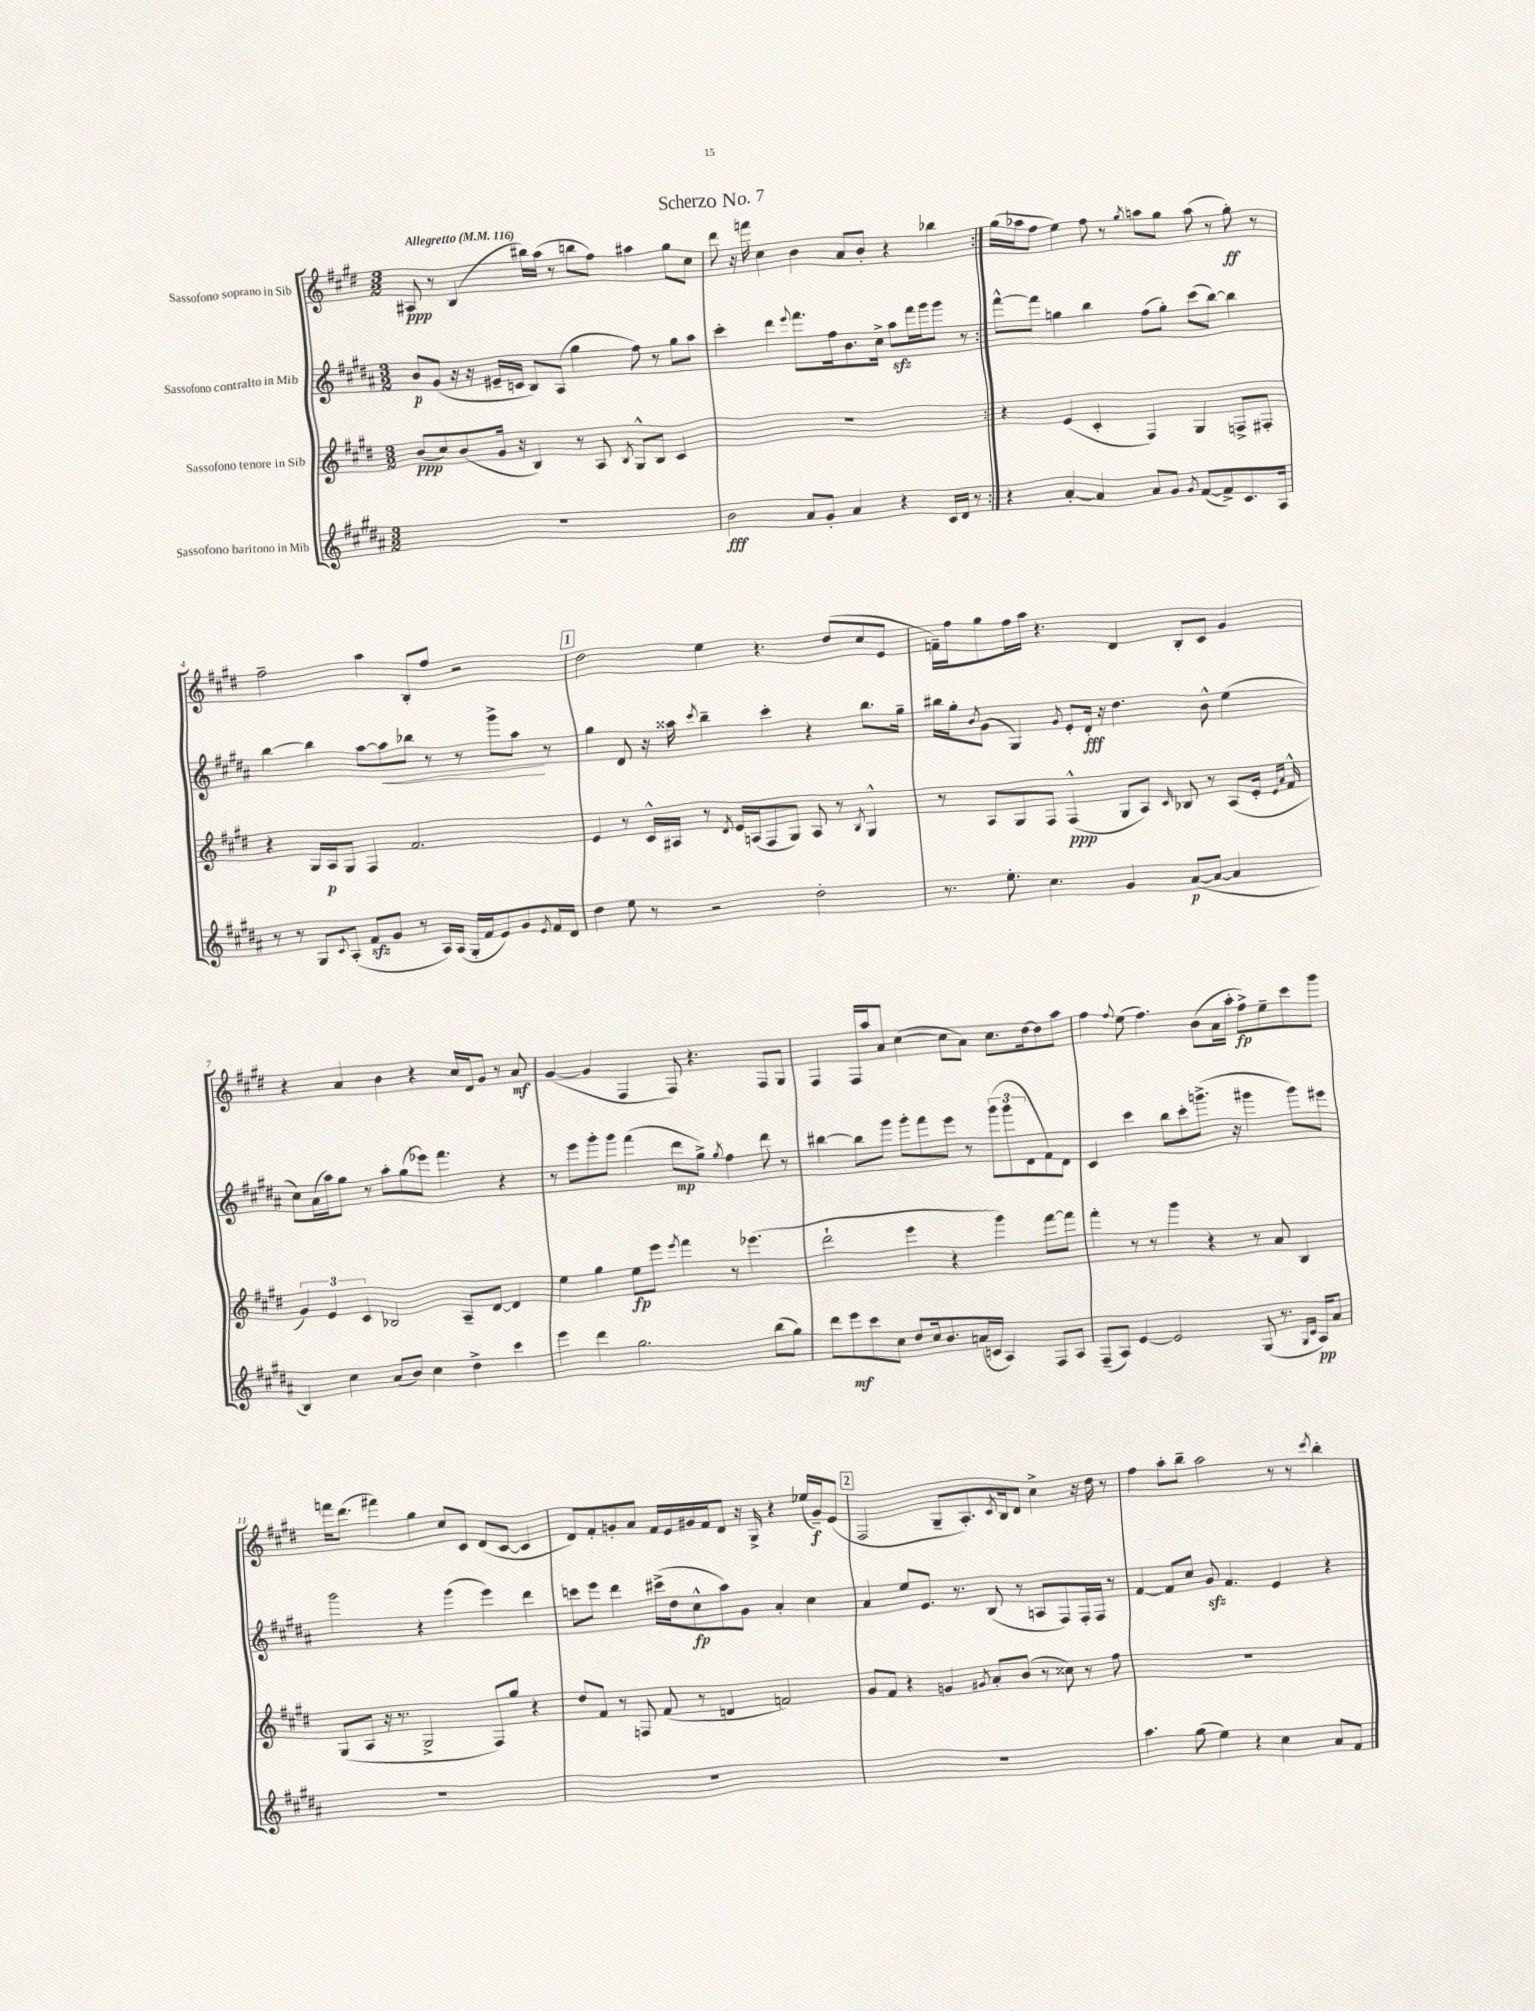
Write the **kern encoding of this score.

**kern	**kern	**kern	**kern
*staff4	*staff3	*staff2	*staff1
*clefG2	*clefG2	*clefG2	*clefG2
*k[f#c#g#d#a#]	*k[f#c#g#d#]	*k[f#c#g#d#a#]	*k[f#c#g#d#]
*M3/2	*M3/2	*M3/2	*M3/2
*MM116	*MM116	*MM116	*MM116
1.r	(8b/L	8b/L	8A#/
.	8cc#/)	(8g#/J	8r
.	(8b/	16r	(4B/
.	.	16r	.
.	16g#/Jk	16e#~/LL	.
.	16r	16c/JJ	.
.	4B/)	8B/L)	16bb#\LL)
.	.	.	(16aa\JJ
.	.	(8A#/J	8r
.	8r	4gg#\	8bb\L
.	8A/	.	8ff#\J)
.	8qB/	.	.
.	8G#^^/L	8ff#\)	4aa#\
.	8B/J	8r	.
.	4c#/	8gg#\L	8gg#\L
.	.	8aa#\J	8cc#\J
=	=	=	=
2b\	1.r	4ccc#'\	8ddd#\
.	.	.	16r
.	.	.	16fff\
.	.	4ddd#\	4cc#\
.	.	8qqeee/	.
8a#/L	.	8.fff#\L	4b\
8g#'/J	.	.	.
.	.	16ff#\k	.
4a#/	.	8.b\	8a/L
.	.	.	8b'/J
.	.	16cc#^\Jk	.
4r	.	8aa#\L	4r
.	.	16fff#\L	.
.	.	16ggg#\J	.
16c#/LL	.	8ggg#\J	4bb-\
16d#/JJ	.	.	.
8r	.	8r	.
=:|!	=:|!	=:|!	=:|!
4r	4r	[8fff#^^\L	(16gg#\LL
.	.	.	16aa-\J
.	.	8fff#\]J	8ff#\J
[4a#'/	(4e/	4gg\	4ee\)
4a#/]	4c#'/	4bb\	8ff#\
.	.	.	8r
.	.	.	8qgg#/
8a#/L	4F#/)	(8ff#\L	8aa\L
8g#/J	.	8gg'\J)	8gg#\J
8qg#/	.	.	.
([8f#/L	4G#/	(8ccc#\L	(8aa\
8f#^/])	.	[8bb\J)	8r
8.c#/	8F^/L	4bb\]	8gg#'\)
.	8F#'/J	.	8r
16A#/Jk	.	.	.
=	=	=	=
8r	4r	[4bb\	2ff#~\
8r	.	.	.
8G#/L	16G#/LL	4bb\]	.
.	16A/J	.	.
8qqc#/	.	.	.
(8A#'/J	8G#/J	.	.
8f#/L	4F#/	[8aa#\L	4aa\
8g#/J	.	8aa#\]	.
8r	2.f#/	8bb-\J	8B'/L
16A#/LL)	.	8r	8ff#/J
(16A#/JJ	.	.	.
16G#'/LL	.	8r	2r
16f#/J	.	.	.
8e/)	.	8ggg#^\L	.
8g#/	.	8aa#\J	.
8qe/	.	.	.
16f#/L	.	8r	.
16d#/JJ	.	.	.
=	=	=	=
4dd#\	4e/	4gg#\	2dd#\
8ee\	8r	8d#/	.
8r	16c#^^/LL	16r	.
.	16A#/JJ	16aa##\	.
.	.	8qccc#/	.
2r	8r	4bb~\	4ee\
.	8qd#/	.	.
.	16e/LL	.	.
.	(16A/J	.	.
.	8F#/	4ccc#'\	4.r
.	8G#/J)	.	.
2dd#'\	8A/	4r	.
.	8r	.	(8dd#/L
.	8qB/	.	.
.	4G#^^/	8.bb\L	8cc#/
.	.	.	8e/J
.	.	16gg#~\Jk	.
=	=	=	=
8.r	8r	16bb#\LL	16f~\LL)
.	.	16gg#'\J	16ff#\J
.	.	8qb/	.
.	8A/L	(8g#\J	8gg#\
8.ee'\	.	.	.
.	8G#/	4G#/)	16ff#\L
.	.	.	16aa\JJ
4.cc#\	8F#/J	.	4.r
.	.	8qg#/	.
.	(4F#^^/	8e'/L	.
.	.	16d#'/Jk	.
.	.	16r	.
4g#/	8G#/L	4.dd#\	4d#/
.	8A/J)	.	.
.	16qqc#/	.	.
([8a#/L	8B-/	.	8B'/L
8a#/_J	8r	8b^^\	8c#/J
4a#/]	(8A/L	(4ee\	4g#/
.	16e'/Jk	.	.
.	16qqe/LL	.	.
.	16qqa/JJ	.	.
.	16f#^^/	.	.
=	=	=	=
4B/)	6g#/)	8cc#\L)	4r
.	.	(16a#\L	.
.	6e/	.	.
.	.	16aa#\J)	.
4cc#\	.	8gg#\J	4a/
.	6c#/	.	.
.	.	8r	.
(8a#/L	2B-/	8aa#'\L	4b\
8b/J)	.	(8gg#\	.
4cc#\	.	8eee-\J)	4r
.	.	4.fff#\	.
4dd#^\	8A~/L	.	16cc#/LL
.	.	.	16d#/J
.	[8d#/J	.	8g#/J
4ccc#\	4d#/]	4r	8r
.	.	.	8a/
=	=	=	=
4eee\	4ee\	8r	([4g#/
.	.	8eee\L	.
4ddd#\	4gg#\	8ggg#'\	4g#/]
.	.	8ggg#\J	.
2.gg#\	8ee\L	(4fff#\	4F#/
.	8eee\J	.	.
.	8qeee/	.	.
.	4fff#\	8ddd#\L	8F#/)
.	.	8gg#^\J)	4.r
.	.	8qgg#/	.
.	8r	4ff#\	.
.	(4.eee-\	.	.
(8bb\L	.	8ddd#\	8F#/L
8gg#\J)	.	8r	8G#/J
=	=	=	=
8ddd#\L	2ddd#`\	[4bb#\	4F#/
8eee\	.	.	.
8ccc#\	.	8bb#\]L	16F#/LL
.	.	.	16aa/J
8cc#\J	.	8ggg#\J	8a/J
8dd#/L	4eee\	8ggg#'\L	([4cc#\
16cc#/k	.	8fff#\	.
8.b/	.	.	.
.	4r	8eee\J	8cc#\]L
(16a/L	.	8r	8a\J)
16c/JJ	.	.	.
4A#/)	4ggg#\)	(12ggg#\L	8.cc#\L
.	.	12ggg#\	.
.	.	12d#\	.
.	.	.	[16dd#\k
8F#/L	[8fff#\L	8f#\)	8dd#\]
8A#/J	8fff#\]J	8d#\J	8aa\J
=	=	=	=
(8F#~/L	4fff#'\	4c#/	4ff#\
8A#/J)	.	.	.
.	.	.	8qqff#/
[4e/	8r	4ccc#\	(8ee\
.	8r	.	4.ff#\)
2e/]	4ggg#\	8bb\L	.
.	.	8ccc#'\	.
.	4r	(8.ggg^\J	(8b\L
.	.	.	16a\L
.	.	16r	16aa'\JJ
(8G#/	8r	4ggg#\	8ff#^\L)
8.r	8a/	.	8ee~\
.	4B/	8ggg#\L)	8ccc#\
16qqG#/LL	.	.	.
16qqc#/JJ	.	.	.
16A#/LK)	.	.	.
8a#/J	.	8eee#\J	8ggg#\J
=	=	=	=
1.r	(8G#/L	2ggg#\	16fff\LK
.	.	.	(8.ddd#\J
.	8A/J	.	.
.	16r	.	4fff#\)
.	8.r	.	.
.	2G#^/	4r	4gg#\
.	.	(4ggg#\	8cc#/L
.	.	.	8c#/J
.	8F#/L)	4eee\)	(8d#/L
.	8gg#/J	.	[8c#/J
.	4r	4ddd#\	4c#/]
=	=	=	=
1.r	8dd#/L	8ccc\L	8d#/L)
.	8f#/J	8eee\J	8f#'/
.	8r	4ddd#\	8g'/
.	8F/	.	8a/J
.	(8f#/	(16ccc#^\LL	16f#/LL
.	.	16dd#\J	16e/
.	8r	8cc#^^\	16g#/
.	.	.	16f#/J
.	4d/	8aa#\)	8d#/J
.	.	8g#\J	16r
.	.	.	16G#^/
.	2f/)	4a#'/	4r
.	.	4cc#\	(16ee-/LL
.	.	.	16g#~/J)
.	.	.	(8e/J
=	=	=	=
1.r	8g#/L	4a#/	2F#/
.	8f#/J	.	.
.	4r	8ee/L	.
.	.	8.e/J	.
.	4g/	.	8G#~/L
.	.	8.r	.
.	.	.	8.A'/)
.	8qg#/	.	.
.	8a'/L	(8B/	.
.	.	.	8qc#/
.	.	.	16B/k
.	(8b/J	8r	8d#/J
.	8r	8A/L	4cc#^\
.	8cc##\)	8F#/)	.
.	8r	16F#'/L	16r
.	.	16F#/JJ	16dd#\
.	8ff#\	8r	8r
=	=	=	=
4.aa#\	1.r	[4f#/	4ff#\
.	.	8f#/]L	8aa'\L
(8gg#\	.	8cc#/J	8bb~\J
4ee\)	.	8g#/	2aa\
.	.	4.f#/	.
4r	.	.	.
4cc#\	.	4e/	8r
.	.	.	8r
.	.	.	8qccc#/
8a#/L	.	4r	4bb'\
8f#/J	.	.	.
==	==	==	==
*-	*-	*-	*-
